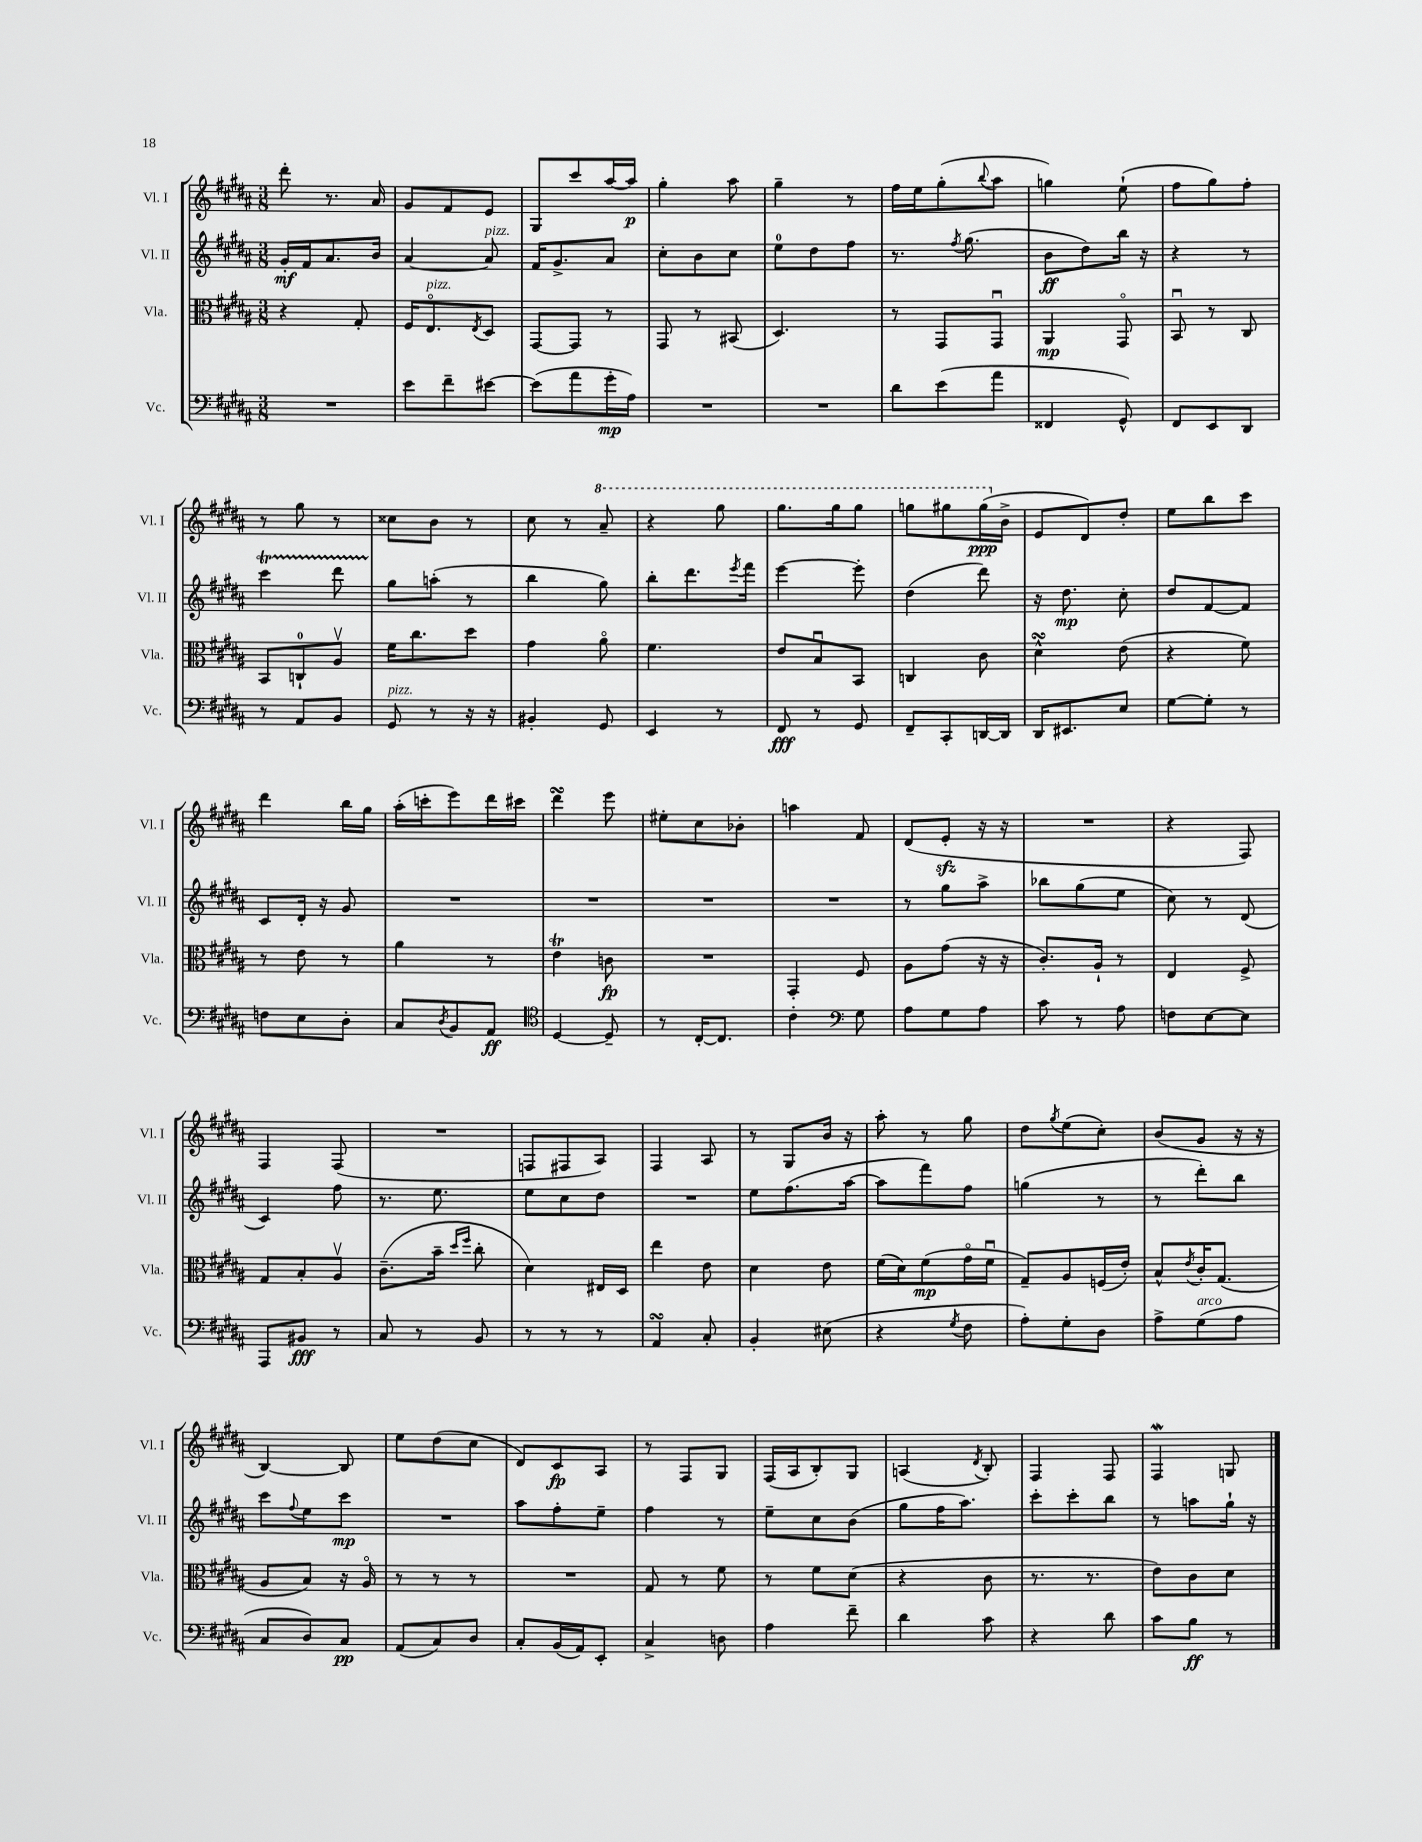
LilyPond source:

<<
\new StaffGroup <<
\new Staff = "s0" \with { instrumentName = "Vl. I" shortInstrumentName = "Vl. I" } {
    \clef treble \key b \major \numericTimeSignature \time 3/8
    dis'''8-. r8. ais'16 |
    gis'8 fis'8 e'8 |
    gis8 cis'''8 ais''16~ ais''16\p |
    gis''4-. ais''8 |
    gis''4-- r8 |
    fis''16 e''16 gis''8-.( \appoggiatura { b''8 } ais''8 |
    g''4) e''8-!( |
    fis''8 gis''8) fis''8-. |
    r8 gis''8 r8 |
    cisis''8 b'8 r8 |
    cis''8 r8 \ottava #1 ais''8-- |
    r4 gis'''8 |
    gis'''8. gis'''16 gis'''8 |
    g'''8 gis'''8 gis'''16\ppp( \ottava #0 b'16-> |
    e'8 dis'8) dis''8-. |
    e''8 b''8 cis'''8 |
    dis'''4 b''16 gis''16 |
    ais''16-.( c'''16-. e'''8) dis'''16 cis'''16 |
    dis'''4\turn e'''8 |
    eis''8-. cis''8 bes'8-. |
    a''4 fis'8 |
    dis'8( e'8-.\sfz r16 r16 |
    R4. |
    r4 fis8) |
    fis4 fis8( |
    R4. |
    f8 fis8 ais8) |
    fis4 ais8 |
    r8 gis8 b'16 r16 |
    ais''8-. r8 gis''8 |
    dis''8 \acciaccatura { gis''8 } e''8( cis''8-.) |
    b'8( gis'8 r16 r16 |
    b4~) b8 |
    e''8 dis''8( cis''8 |
    dis'8) cis'8\fp ais8 |
    r8 fis8 gis8 |
    fis16( ais16 b8-.) gis8 |
    a4( \acciaccatura { dis'8 } b8-.) |
    fis4 fis8 |
    fis4\mordent g8 \bar "|." |
}
\new Staff = "s1" \with { instrumentName = "Vl. II" shortInstrumentName = "Vl. II" } {
    \clef treble \key b \major \numericTimeSignature \time 3/8
    gis'16-.\mf fis'16 ais'8. b'16 |
    ais'4~ ais'8^\markup { \italic "pizz." } |
    fis'16 gis'8.-> ais'8 |
    cis''8-. b'8 cis''8 |
    e''8-0 dis''8 fis''8 |
    r8. \acciaccatura { fis''8 } gis''8.( |
    b'8\ff dis''8) b''16 r16 |
    r4 r8 |
    cis'''4\startTrillSpan dis'''8 |
    gis''8\stopTrillSpan a''8-.( r8 |
    b''4 gis''8) |
    b''8-. dis'''8. \acciaccatura { e'''8 } fis'''16 |
    e'''4~ e'''8-. |
    dis''4( dis'''8) |
    r16 dis''8.\mp cis''8-. |
    dis''8 fis'8~ fis'8 |
    cis'8 dis'16-. r16 gis'8 |
    R4. |
    R4. |
    R4. |
    R4. |
    r8 gis''8 ais''8-> |
    bes''8 gis''8( e''8 |
    cis''8) r8 dis'8( |
    cis'4) fis''8 |
    r8. e''8. |
    e''8 cis''8 dis''8 |
    R4. |
    e''8 fis''8.( ais''16~ |
    ais''8 fis'''8) fis''8 |
    g''4( r8 |
    r8 dis'''8-.) b''8 |
    cis'''8 \appoggiatura { fis''8 } e''8 cis'''8\mp |
    R4. |
    ais''8 fis''8-. e''8-- |
    fis''4 r8 |
    e''8-- cis''8 b'8( |
    gis''8 fis''16 ais''8.) |
    cis'''8-. cis'''8-. b''8 |
    r8 a''8 gis''16-! r16 \bar "|." |
}
\new Staff = "s2" \with { instrumentName = "Vla." shortInstrumentName = "Vla." } {
    \clef alto \key b \major \numericTimeSignature \time 3/8
    r4 gis8-. |
    fis16 e8.\flageolet^\markup { \italic "pizz." } \acciaccatura { e8 } dis8 |
    gis,8~ gis,8 r8 |
    gis,8 r8 bis,8( |
    dis4.) |
    r8 gis,8 gis,8\downbow |
    ais,4\mp gis,8\flageolet |
    b,8\downbow r8 cis8 |
    b,8 c8-0-! ais8\upbow |
    fis'16 cis''8. dis''8 |
    gis'4 ais'8\flageolet |
    fis'4. |
    e'8 b8\downbow b,8 |
    c4 cis'8 |
    dis'4-^\turn e'8( |
    r4 fis'8) |
    r8 e'8 r8 |
    ais'4 r8 |
    e'4\trill c'8\fp |
    R4. |
    gis,4-. fis8 |
    ais8 gis'8( r16 r16 |
    cis'8.-.) ais16-! r8 |
    e4 fis8-> |
    gis8 b8-. ais8\upbow |
    cis'8.--( b'16-- \grace { dis''16 fis''16 } cis''8-. |
    dis'4) eis16 dis16 |
    e''4 e'8 |
    dis'4 e'8 |
    fis'16( dis'16) fis'8\mp( gis'16\flageolet fis'16\downbow |
    gis8--) ais8 f16( e'16-.) |
    b8-^ \acciaccatura { e'8 } cis'16-. gis8.( |
    ais8 b8) r16 ais16\flageolet |
    r8 r8 r8 |
    R4. |
    gis8 r8 fis'8 |
    r8 fis'8 dis'8( |
    r4 cis'8 |
    r8. r8. |
    e'8) cis'8 dis'8 \bar "|." |
}
\new Staff = "s3" \with { instrumentName = "Vc." shortInstrumentName = "Vc." } {
    \clef bass \key b \major \numericTimeSignature \time 3/8
    R4. |
    e'8 fis'8-- eis'8~ |
    eis'8( ais'8 gis'16-.\mp ais16) |
    R4. |
    R4. |
    dis'8 e'8( ais'8 |
    fisis,4 gis,8-^) |
    fis,8 e,8 dis,8 |
    r8 ais,8 b,8 |
    gis,8^\markup { \italic "pizz." } r8 r16 r16 |
    bis,4-. gis,8 |
    e,4 r8 |
    fis,8\fff r8 gis,8 |
    fis,8-- cis,8-. d,16~ d,16 |
    dis,16 eis,8. e8 |
    gis8~ gis8-. r8 |
    f8 e8 dis8-. |
    cis8 \acciaccatura { dis8 } b,8 ais,8\ff |
    \clef tenor dis4~ dis8-- |
    r8 cis16~-. cis8. |
    cis'4-. \clef bass gis8 |
    ais8 gis8 ais8 |
    cis'8 r8 ais8 |
    f8 e8~ e8 |
    ais,,8 bis,8\fff r8 |
    cis8 r8 b,8 |
    r8 r8 r8 |
    ais,4\turn cis8-. |
    b,4-. eis8( |
    r4 \acciaccatura { gis8 } fis8 |
    ais8-.) gis8-. dis8 |
    ais8-> gis8^\markup { \italic "arco" }( ais8 |
    cis8 dis8) cis8\pp |
    ais,8( cis8) dis8 |
    cis8-. b,16( ais,16) e,8-. |
    cis4-> d8 |
    ais4 fis'8-- |
    dis'4 cis'8 |
    r4 dis'8 |
    cis'8 b8\ff r8 \bar "|." |
}
>>
>>
\layout { \context { \Score \remove "Bar_number_engraver" } }
